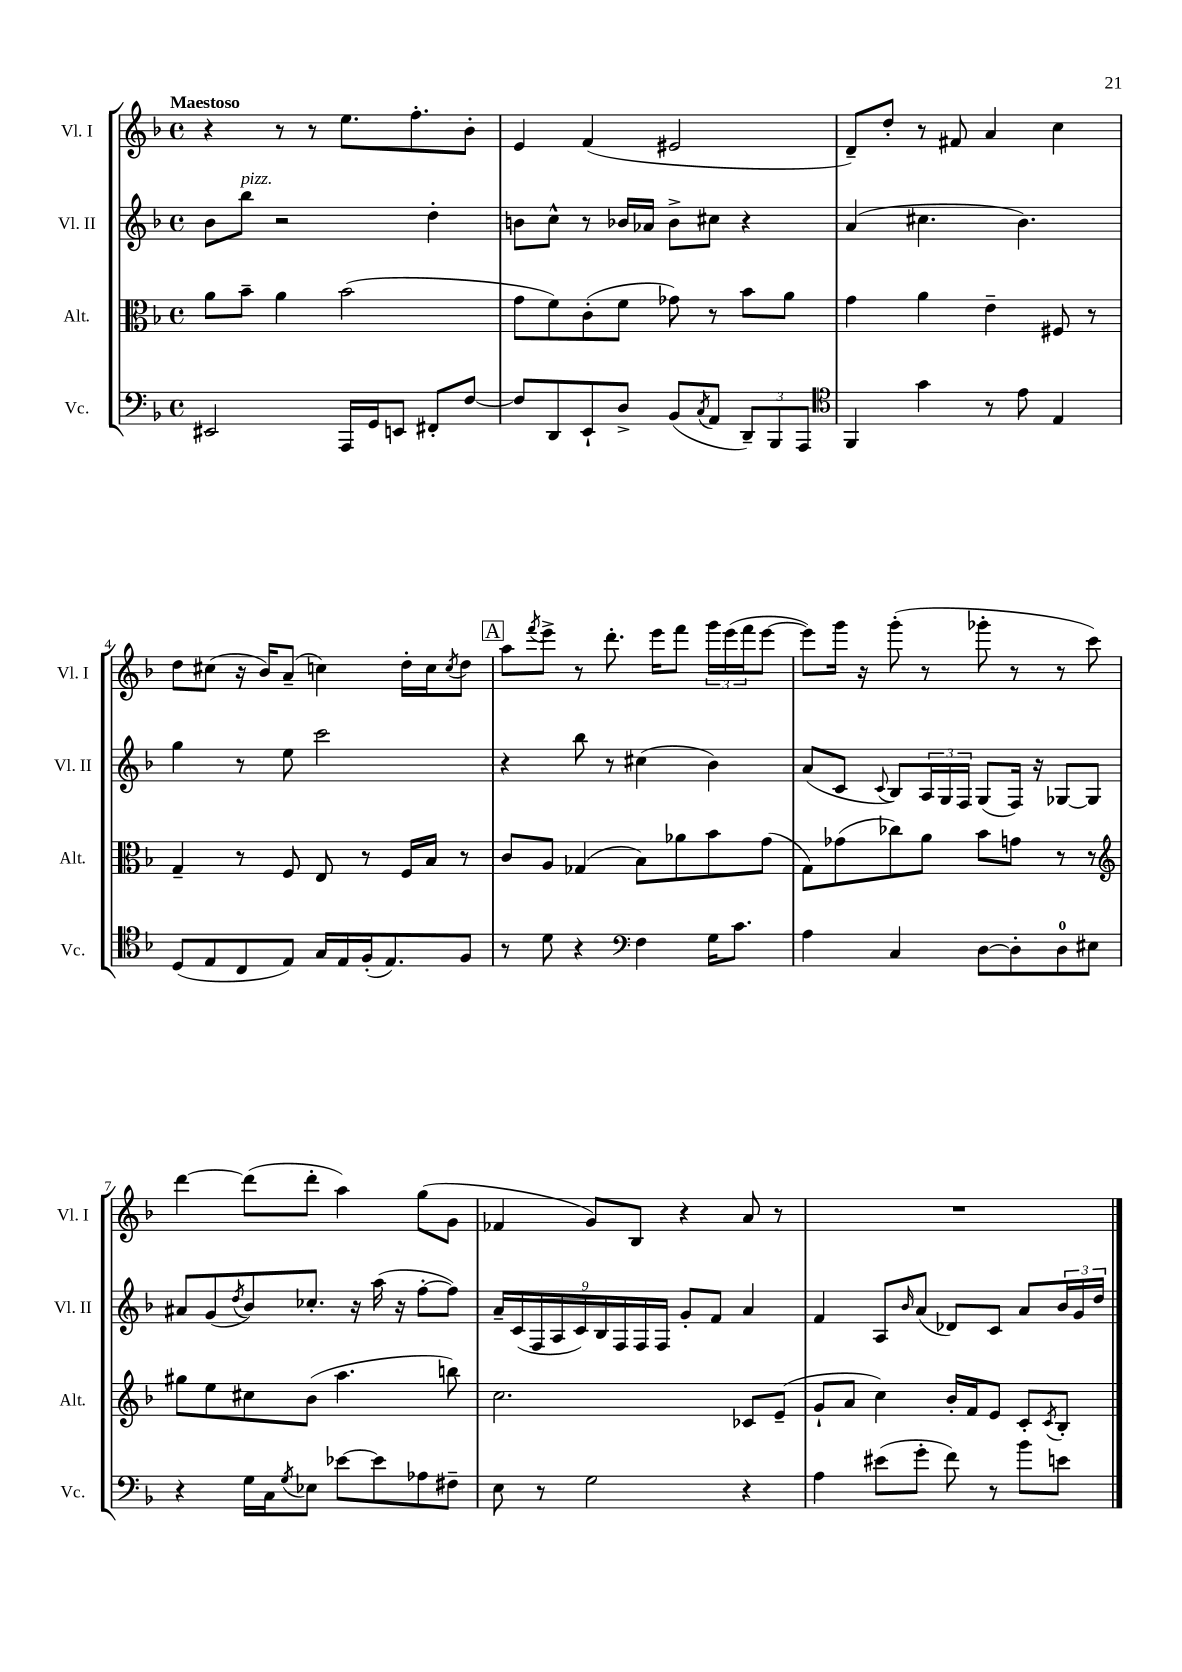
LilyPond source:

<<
\new StaffGroup <<
\new Staff = "s0" \with { instrumentName = "Vl. I" shortInstrumentName = "Vl. I" } {
    \clef treble \key f \major \defaultTimeSignature \time 4/4 \tempo "Maestoso"
    r4 r8 r8 e''8. f''8.-. bes'8-. |
    e'4 f'4( eis'2 |
    d'8--) d''8-. r8 fis'8 a'4 c''4 |
    d''8 cis''8( r16 bes'16) a'8--( c''4) d''16-. c''16 \acciaccatura { c''8 } d''8 |
    \mark \markup { \box "A" } a''8 \acciaccatura { f'''8 } e'''8-> r8 d'''8.-. e'''16 f'''8 \tuplet 3/2 { g'''16 e'''16( f'''16 } e'''8~ |
    e'''8) g'''16 r16 g'''8-.( r8 ges'''8-. r8 r8 c'''8) |
    d'''4~ d'''8( d'''8-. a''4) g''8( g'8 |
    fes'4 g'8) bes8 r4 a'8 r8 |
    R1 \bar "|." |
}
\new Staff = "s1" \with { instrumentName = "Vl. II" shortInstrumentName = "Vl. II" } {
    \clef treble \key f \major \defaultTimeSignature \time 4/4
    bes'8 bes''8^\markup { \italic "pizz." } r2 d''4-. |
    b'8 c''8-^ r8 bes'16 aes'16 bes'8-> cis''8 r4 |
    a'4( cis''4. bes'4.) |
    g''4 r8 e''8 c'''2 |
    \mark \markup { \box "A" } r4 bes''8 r8 cis''4( bes'4) |
    a'8( c'8 \appoggiatura { c'8 } bes8) \tuplet 3/2 { a16 g16 f16 } g8( f16) r16 ges8~ ges8 |
    ais'8 g'8( \acciaccatura { d''8 } bes'8) ces''8.-. r16 a''16( r16 f''8~-. f''8) |
    \tuplet 9/8 { a'16-- c'16( f16 a16 c'16) bes16 f16 f16 f16 } g'8-. f'8 a'4 |
    f'4 a8 \grace { bes'16 } a'8( des'8) c'8 a'8 \tuplet 3/2 { bes'16 g'16 d''16 } \bar "|." |
}
\new Staff = "s2" \with { instrumentName = "Alt." shortInstrumentName = "Alt." } {
    \clef alto \key f \major \defaultTimeSignature \time 4/4
    a'8 bes'8-- a'4 bes'2( |
    g'8 f'8) c'8-.( f'8 ges'8) r8 bes'8 a'8 |
    g'4 a'4 e'4-- fis8 r8 |
    g4-- r8 f8 e8 r8 f16 bes16 r8 |
    \mark \markup { \box "A" } c'8 a8 ges4( bes8) aes'8 bes'8 g'8( |
    g8) ges'8( ces''8) a'8 bes'8 g'8 r8 r8 |
    \clef treble gis''8 e''8 cis''8 bes'8( a''4. b''8) |
    c''2. ces'8 e'8--( |
    g'8-! a'8 c''4) bes'16-. f'16 e'8 c'8-. \acciaccatura { c'8 } bes8-. \bar "|." |
}
\new Staff = "s3" \with { instrumentName = "Vc." shortInstrumentName = "Vc." } {
    \clef bass \key f \major \defaultTimeSignature \time 4/4
    eis,2 a,,16 g,16 e,8 fis,8-. f8~ |
    f8 d,8 e,8-! d8-> bes,8( \acciaccatura { c8 } a,8 \tuplet 3/2 { d,8--) bes,,8 a,,8 } |
    \clef tenor f,4 g'4 r8 e'8 e4 |
    d8( e8 c8 e8) g16 e16 f16-.( e8.) f8 |
    \mark \markup { \box "A" } r8 d'8 r4 \clef bass f4 g16 c'8. |
    a4 c4 d8~ d8-. d8-0 eis8 |
    r4 g16 c16 \acciaccatura { g8 } ees8 ees'8~ ees'8 aes8 fis8-- |
    e8 r8 g2 r4 |
    a4 eis'8( g'8-. f'8) r8 bes'8 e'8 \bar "|." |
}
>>
>>
